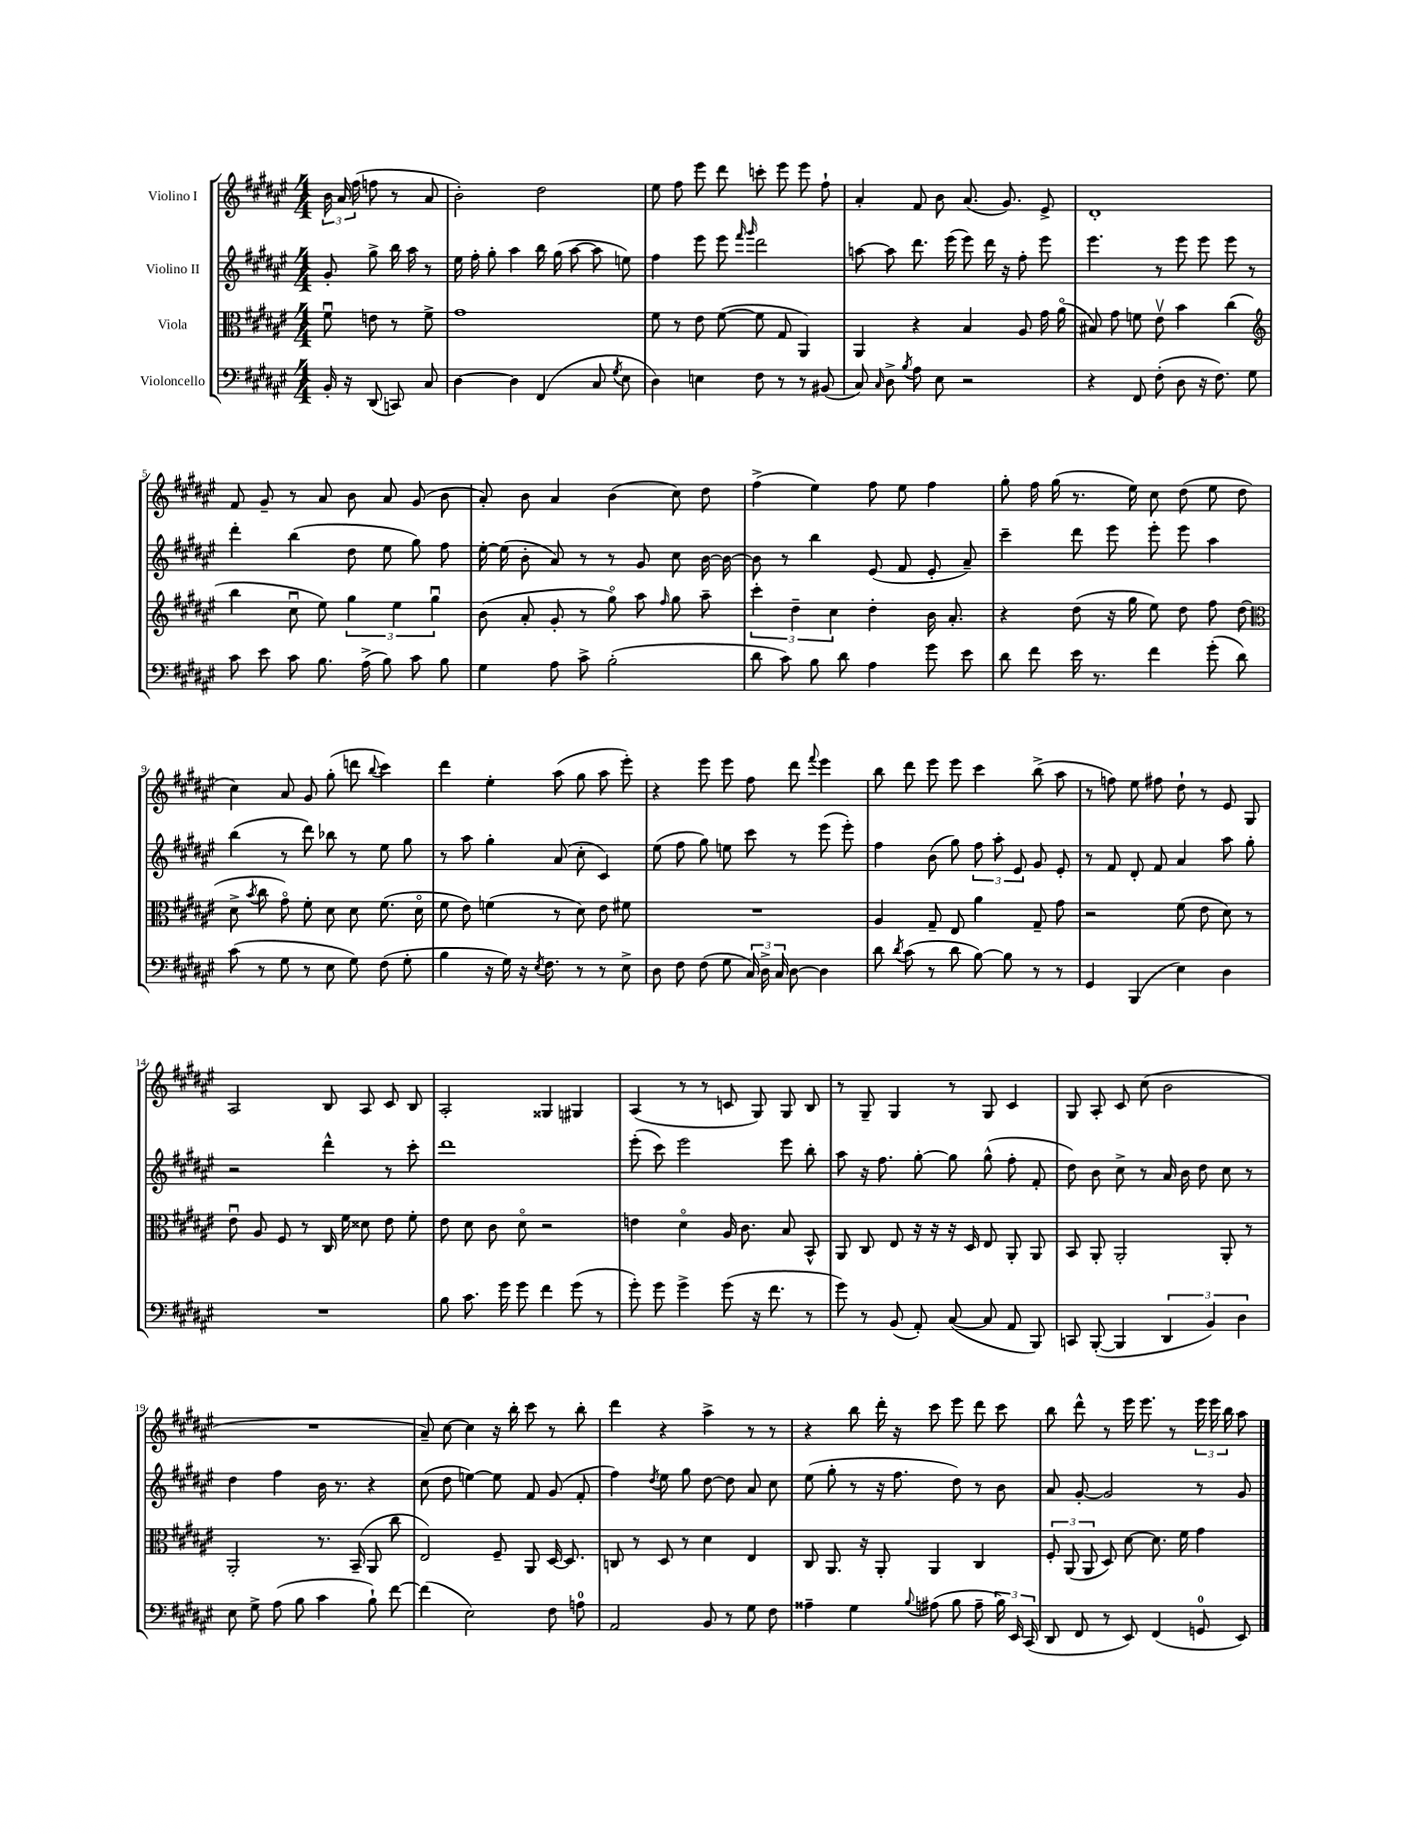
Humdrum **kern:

**kern	**kern	**kern	**kern
*part4	*part3	*part2	*part1
*staff4	*staff3	*staff2	*staff1
*I"Violoncello	*I"Viola	*I"Violino II	*I"Violino I
*clefF4	*clefC3	*clefG2	*clefG2
*k[f#c#g#d#a#e#]	*k[f#c#g#d#a#e#]	*k[f#c#g#d#a#e#]	*k[f#c#g#d#a#e#]
*M4/4	*M4/4	*M4/4	*M4/4
=	=	=	=
16BB'/	8f#u\	8g#'/	24b\
.	.	.	24a#/
16r	.	.	.
.	.	.	(24ff#\
(8DD#/	8en\	8gg#^\	8ffn\
8CCn/)	8r	16bb\	8r
.	.	16aa#\	.
8C#/	8f#^\	8r	8a#/
=1	=1	=1	=1
[4D#\	1g#	16ee#\	2b'\)
.	.	16ff#'\	.
.	.	8gg#'\	.
4D#\]	.	4aa#\	.
(4FF#/	.	16bb\	2dd#\
.	.	(16gg#\	.
.	.	[8aa#\	.
8C#/	.	8aa#\]	.
8qG#/	.	.	.
8E#\	.	8een\)	.
=2	=2	=2	=2
4D#\)	8f#\	4ff#\	8ee#\
.	8r	.	8ff#\
4En\	8e#\	8eee#\	8eee#\
.	([8f#\	8eee#\	8ddd#\
.	.	16qqfff#/	.
.	.	16qqggg#/	.
8F#\	8f#\]	2ddd#\	8cccn'\
8r	8G#/	.	8eee#\
8r	4AA#/)	.	8eee#\
(8BB#X/	.	.	8ff#`\
=3	=3	=3	=3
8C#/)	4AA#/	[8aan\	4a#'/
16qqC#/	.	.	.
8D#^\	.	8aa\]	.
8qB/	.	.	.
8A#\	4r	8.ddd#\	8f#/
8E#\	.	.	8b\
.	.	(16eee#\	.
2r	4B/	8eee#\)	(8.a#/
.	.	16ddd#\	.
.	.	16r	8.g#/)
.	8A#/	8ff#'\	.
.	16g#\	8eee#\	8e#^/
.	(16a#\	.	.
=4	=4	=4	=4
4r	8B#X/)	4.eee#\	1d#'
.	8g#\	.	.
8FF#/	8fn\	.	.
(8F#'\	8e#v\	8r	.
8D#\	4b\	8eee#\	.
16r	.	8eee#\	.
8.F#\)	.	.	.
.	(4cc#\	8eee#\	.
8G#\	.	8r	.
!!LO:LB:g=z
=5	=5	=5	=5
*	*clefG2	*	*
8c#\	4bb\	4ddd#'\	8f#/
8e#\	.	.	8g#~/
8c#\	8cc#u\	(4bb\	8r
8.B\	8ee#\)	.	8a#/
.	6gg#\	8dd#\	8b\
(16A#^\	.	.	.
8B\)	.	8ee#\	8a#/
.	6ee#\	.	.
8c#\	.	8gg#\)	(8g#/
.	6gg#u\	.	.
8B\	.	8ff#\	8b\
=6	=6	=6	=6
4G#\	(8b\	[16ee#'\	8a#'/)
.	.	(16ee#\]	.
.	8a#'/	8b'\	8b\
8A#\	8g#'/	8a#/)	4a#/
8c#^\	8r	8r	.
(2B'\	8gg#\)	8r	(4b\
.	8aa#\	8g#/	.
.	16qqff#/	.	.
.	8gg#\	8cc#\	8cc#\)
.	8aa#~\	[16b\	8dd#\
.	.	16b\_	.
=7	=7	=7	=7
8d#\	6ccc#'\	8b\]	(4ff#^\
8c#\)	.	8r	.
.	6dd#~\	.	.
8B\	.	4bb\	4ee#\)
.	6cc#\	.	.
8d#\	.	.	.
4A#\	4dd#'\	(8e#/	8ff#\
.	.	8f#/	8ee#\
8g#\	16b\	8e#'/	4ff#\
.	8.a#'/	.	.
8e#\	.	8a#~/)	.
=8	=8	=8	=8
8d#\	4r	4ccc#~\	8gg#'\
8f#\	.	.	16ff#\
.	.	.	(16gg#\
16e#\	(8dd#\	8ddd#\	8.r
8.r	.	.	.
.	16r	8eee#\	.
.	16gg#\	.	16ee#\)
4f#\	8ee#\)	8eee#'\	8cc#\
.	8dd#\	8eee#\	(8dd#\
(8g#'\	8ff#\	4aa#\	8ee#\
8d#\)	(8dd#\	.	8dd#\
!!LO:LB:g=z
=9	=9	=9	=9
*	*clefC3	*	*
(8c#\	8d#^\	(4bb\	4cc#\)
.	8qb/	.	.
8r	8cc#\	.	.
8G#\	8g#\)	8r	8a#/
8r	8f#'\	8ddd#\)	8g#/
8E#\	8d#\	8bb-X\	(8gg#'\
8G#\)	8d#\	8r	8dddn\
.	.	.	8qqbb/
(8F#\	(8.f#\	8ee#\	4ccc#\)
8G#'\	.	8gg#\	.
.	16d#\	.	.
=10	=10	=10	=10
4B\	8f#\	8r	4ddd#\
.	8e#\)	8aa#\	.
16r	(4fn\	4gg#'\	4ee#'\
16G#\)	.	.	.
16r	.	.	.
8qE#/	.	.	.
8.F#\	.	.	.
.	8r	(8a#/	(8aa#\
8r	8d#\)	8cc#'\	8gg#\
8r	8e#\	4c#/)	8aa#\
8E#^\	8f#X\	.	8eee#'\)
=11	=11	=11	=11
8D#\	1r	(8ee#\	4r
8F#\	.	8ff#\	.
(8F#\	.	8gg#\)	8eee#\
8G#\	.	8een\	8eee#\
24C#/)	.	8ccc#\	8ff#\
24D#^\	.	.	.
24C#/	.	.	.
[8D#\	.	8r	8ddd#\
.	.	.	8qqfff#/
4D#\]	.	(8eee#\	4eee#\
.	.	8eee#'\)	.
=12	=12	=12	=12
8d#\	4A#/	4ff#\	8bb\
8qd#/	.	.	.
(8c#\	.	.	8ddd#\
8r	8G#~/	(8b\	8eee#\
8d#\	8E#/	8gg#\)	8eee#\
[8B\)	4a#\	12ff#\	4ccc#\
.	.	12aa#'\	.
8B\]	.	.	.
.	.	12e#/	.
8r	8G#~/	8g#/	(8bb^\
8r	8g#\	8e#'/	8aa#\
=13	=13	=13	=13
4GG#/	2r	8r	8r
.	.	8f#/	8ffn\)
(4BBB/	.	8d#'/	8ee#\
.	.	8f#/	8ff#X\
4E#\)	(8f#\	4a#/	8dd#`\
.	8e#\	.	8r
4D#\	8d#\)	8aa#\	8e#/
.	8r	8gg#'\	8G#/
!!LO:LB:g=z
=14	=14	=14	=14
1r	8e#u\	2r	2A#/
.	8A#/	.	.
.	8F#/	.	.
.	8r	.	.
.	16C#/	4ddd#^^\	8B/
.	16f#\	.	.
.	8d##X\	.	8A#/
.	8e#\	8r	8c#/
.	8f#'\	8ccc#'\	8B/
=15	=15	=15	=15
8B\	8e#\	1ddd#	2A#'/
8.c#\	8d#\	.	.
.	8c#\	.	.
16g#\	.	.	.
8g#\	8d#\	.	.
4f#\	2r	.	4G##X/
(8g#\	.	.	4G#X/
8r	.	.	.
=16	=16	=16	=16
8g#'\)	4en\	(8eee#'\	(4A#/
8g#\	.	8ccc#\)	.
4g#^\	4d#\	2eee#\	8r
.	.	.	8r
(8g#\	16A#/	.	8cn/
.	8.c#\	.	.
16r	.	.	8G#/)
8.f#\	.	.	.
.	8B/	8eee#\	8G#/
8r	8BB^^/	8bb'\	8B/
=17	=17	=17	=17
8g#\)	8AA#/	8aa#\	8r
8r	8C#/	16r	8G#~/
.	.	8.ff#\	.
(8BB/	8E#/	.	4G#/
8AA#'/)	16r	[8gg#'\	.
.	16r	.	.
([8C#/	16r	8gg#\]	8r
.	16D#/	.	.
8C#/]	8E#/	(8gg#^^\	8G#/
8AA#/	8AA#'/	8ff#'\	4c#/
8BBB/)	8AA#/	8f#'/	.
=18	=18	=18	=18
8CCn/	8BB/	8dd#\)	8G#/
([8BBB'/	8AA#'/	8b\	8A#'/
4BBB/]	2AA#'/	8cc#^\	8c#/
.	.	8r	(8cc#\
6DD#/	.	16a#/	2b\
.	.	16b\	.
.	.	8dd#\	.
6BB/)	.	.	.
.	8AA#'/	8cc#\	.
6D#\	.	.	.
.	8r	8r	.
!!LO:LB:g=z
=19	=19	=19	=19
8E#\	2AA#'/	4dd#\	1r
8G#^\	.	.	.
(8A#\	.	4ff#\	.
8B\	.	.	.
4c#\	8.r	16b\	.
.	.	8.r	.
.	(16BB~/	.	.
8B`\)	8AA#/	4r	.
[8f#\	8cc#\	.	.
=20	=20	=20	=20
(4f#\]	2E#/)	(8cc#\	8a#~/)
.	.	8dd#\	[8cc#\
2E#\)	.	[4een\)	4cc#\]
.	8F#~/	8ee\]	16r
.	.	.	16bb'\
.	8AA#/	8f#/	8ccc#\
8F#\	[16D#/	(8g#/	8r
.	8.D#/]	.	.
8An\	.	8f#'/	8bb'\
=21	=21	=21	=21
2AA#/	8Cn/	4ff#\)	4ddd#\
.	8r	.	.
.	.	8qdd#/	.
.	8D#/	8ee#\	4r
.	8r	8gg#\	.
8BB/	4d#\	[8dd#\	4aa#^\
8r	.	8dd#\]	.
8G#\	4E#/	8a#/	8r
8F#\	.	8cc#\	8r
=22	=22	=22	=22
4A##X~\	8C#/	(8ee#\	4r
.	8.AA#/	8gg#'\	.
4G#\	.	8r	8bb\
.	16r	.	.
.	8AA#'/	16r	16ddd#'\
.	.	8.ff#\	16r
8qqB/	.	.	.
(8A#X\	4AA#/	.	8ccc#\
8B\	.	8dd#\)	8eee#\
8A#~\	4C#/	8r	8ddd#\
24B\)	.	8b\	8ccc#\
24EE#/	.	.	.
(24CC#/	.	.	.
=23	=23	=23	=23
8DD#/	12F#'/	8a#/	8bb\
.	(12AA#/	.	.
8FF#/	.	[8g#'/	8ddd#^^\
.	12AA#/	.	.
8r	8D#/)	2g#/]	8r
8EE#/)	[8d#\	.	16eee#\
.	.	.	8.eee#\
(4FF#/	8.d#\]	.	.
.	.	.	8r
.	16f#\	.	.
8GGn/	4g#\	8r	24eee#\
.	.	.	24eee#\
.	.	.	24bb\
8EE#/)	.	8g#/	8aa#\
==	==	==	==
*-	*-	*-	*-
